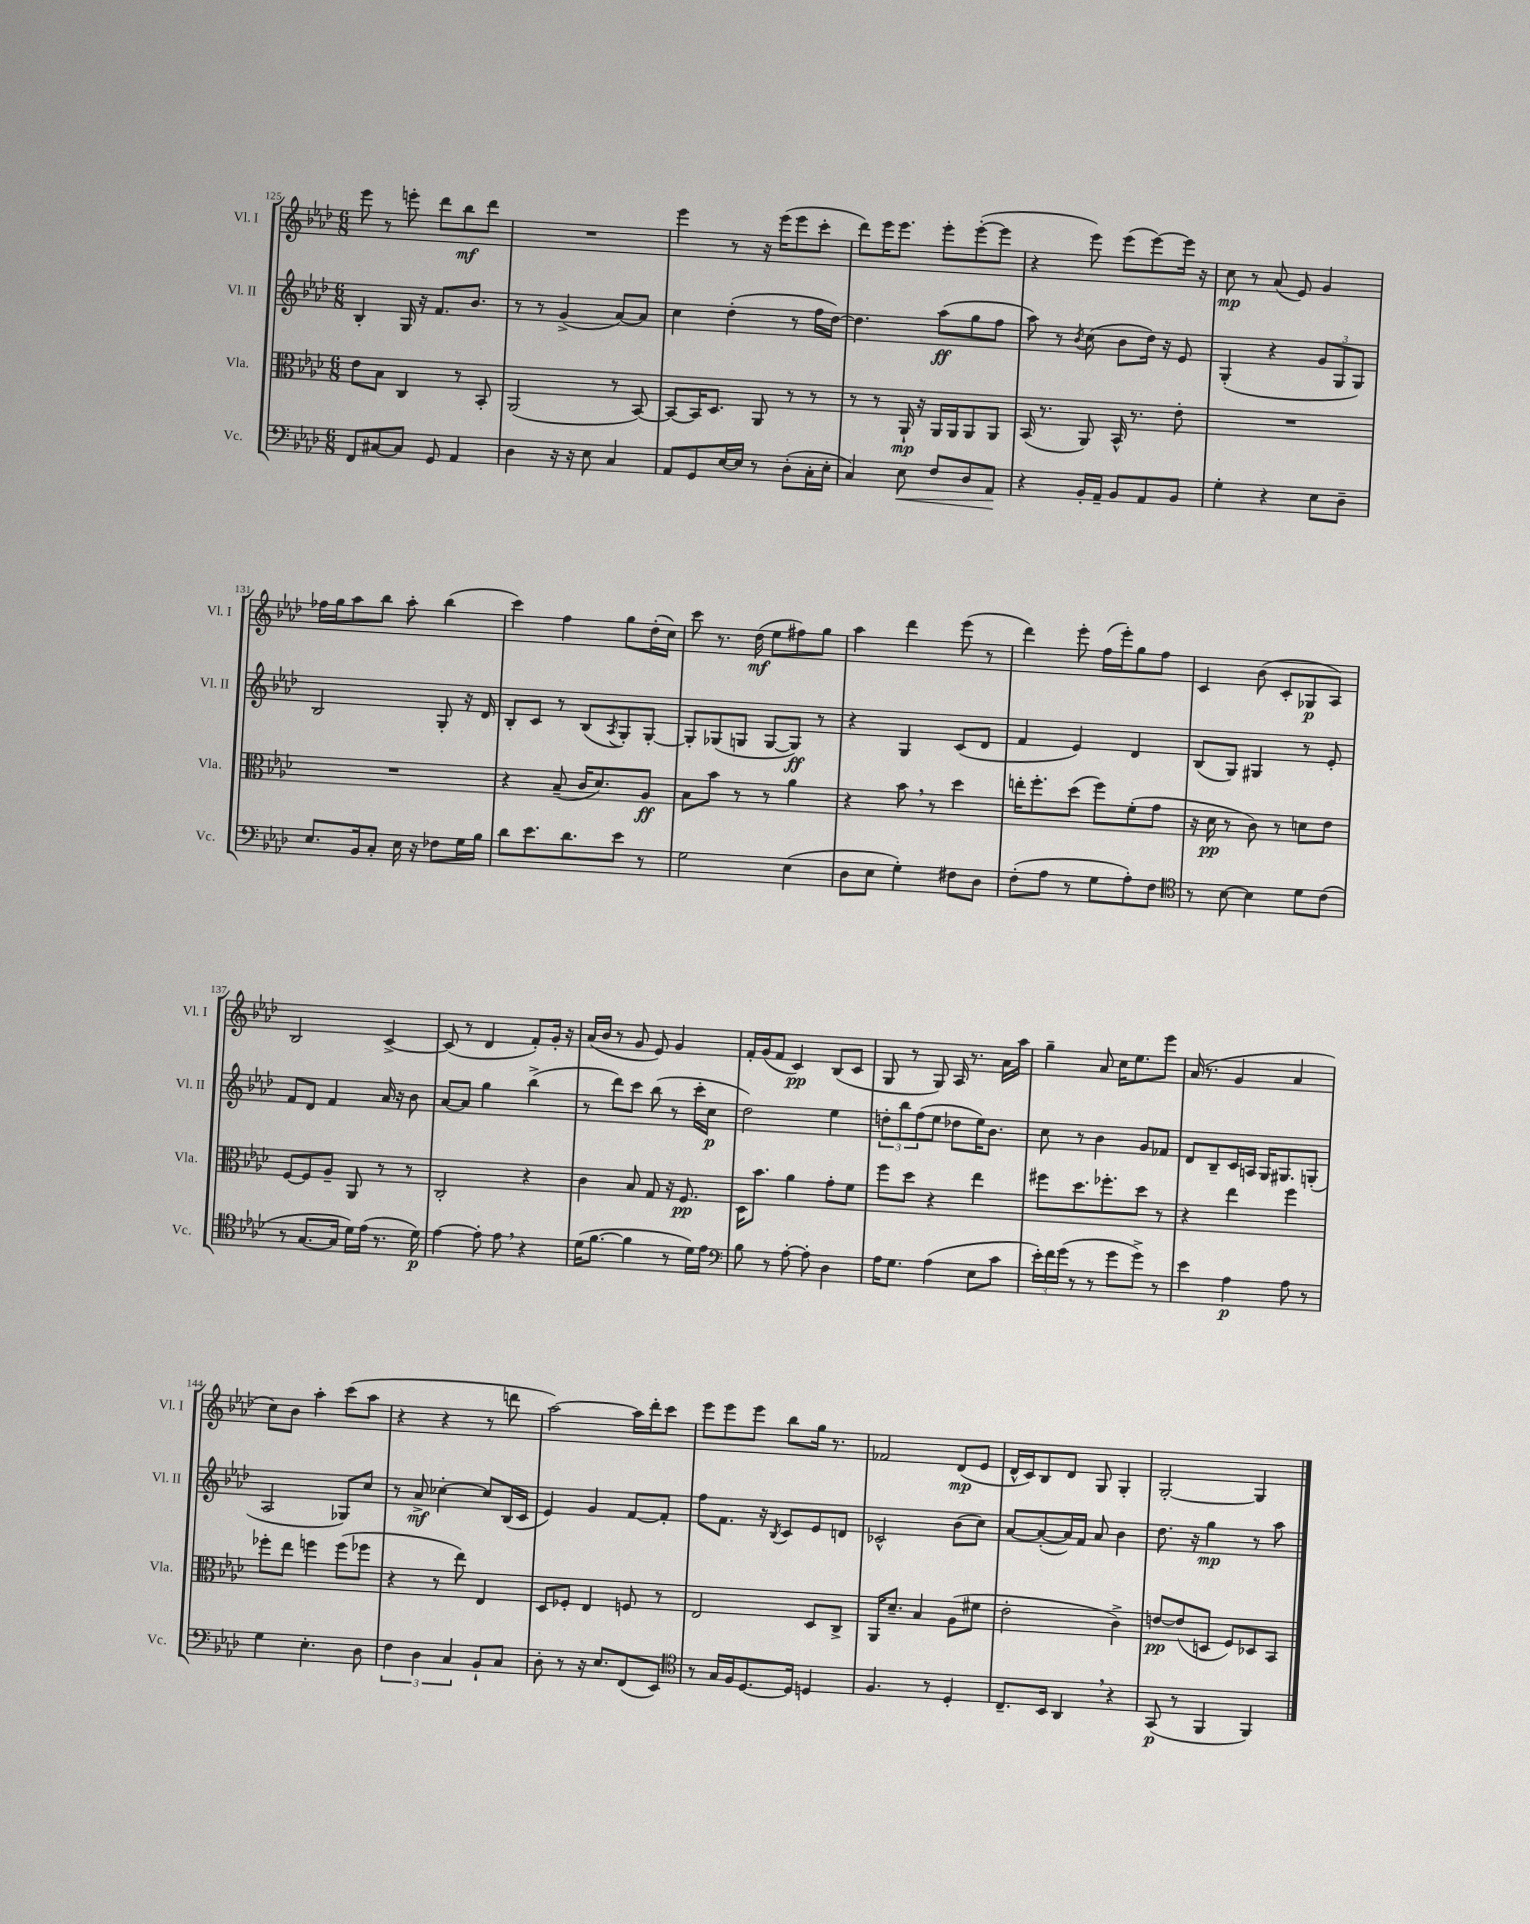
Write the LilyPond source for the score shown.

<<
\new StaffGroup <<
\new Staff = "s0" \with { instrumentName = "Vl. I" shortInstrumentName = "Vl. I" } {
    \clef treble \key aes \major \numericTimeSignature \time 6/8
    ees'''8 r8 e'''8-. des'''8 bes''8\mf des'''8 |
    R2. |
    ees'''4 r8 r16 ees'''16( ees'''8 c'''8-. |
    des'''8) ees'''16 ees'''8. ees'''8-. ees'''8~-.( ees'''8 |
    r4 ees'''8) ees'''8( ees'''8~) ees'''16 r16 |
    c''8\mp r8 aes'8( ees'8) g'4 |
    fes''16 g''16 aes''8 bes''8 aes''8-. bes''4( |
    c'''4) f''4 g''8 des''16-.( c''16) |
    c'''8 r8. des''16\mf( ees''8 fis''8) g''8 |
    aes''4 des'''4 ees'''8( r8 |
    des'''4) ees'''8-. f''16( ees'''16-.) g''8 f''8 |
    c'4 bes'8( c'8-. ges8\p aes8) |
    bes2 c'4~-> |
    c'8( r8 des'4 f'8-.) g'16-. r16 |
    aes'16( bes'16 r8 g'8 ees'8) g'4 |
    f'16-. g'16( f'8 c'4\pp) bes8( c'8 |
    g8 r8 g8) aes16 r8. aes'16 aes''16 |
    g''4-- aes'8 c''16 ees''8. ees'''8 |
    aes'16( r8. g'4 aes'4 |
    c''8) bes'8 aes''4-. c'''8( aes''8 |
    r4 r4 r8 d'''8 |
    aes''2~) aes''16 des'''16-. c'''8 |
    ees'''8 ees'''8 ees'''8 bes''8 g''16 r8. |
    fes'2 des'8\mp( ees'8 |
    des'16-^ c'16) bes8 des'8 g8 g4-. |
    g2~-. g4 \bar "|." |
}
\new Staff = "s1" \with { instrumentName = "Vl. II" shortInstrumentName = "Vl. II" } {
    \clef treble \key aes \major \numericTimeSignature \time 6/8
    bes4-. g16 r16 f'8. bes'8. |
    r8 r8 g'4->( aes'8~) aes'8 |
    c''4 des''4-.( r8 f''16 des''16~) |
    des''4. aes''8\ff( g''8 f''8 |
    aes''8) r8 \acciaccatura { bes'8 } c''8( bes'8 des''16) r16 ees'8 |
    g4-.( r4 \tuplet 3/2 { g'8 g8 g8) } |
    bes2 g8-. r16 des'16 |
    bes8-. c'8 r8 bes8( \acciaccatura { aes8 } g8-.) g8~-. |
    g8-. ges8( g8 g8~ g8\ff) r8 |
    r4 g4 c'8( des'8 |
    f'4 ees'4) des'4 |
    bes8( g8) gis4 r8 ees'8-. |
    f'8 des'8 f'4 aes'16 r16 bes'8 |
    aes'8~ aes'8 g''4 bes''4->( |
    r8 des'''8) c'''8 bes''8( r8 c'''16-. c''16\p |
    des''2) ees''4 |
    \tuplet 3/2 { d''8-. bes''8 f''8( } ees''8 des''8 ees''16) bes'8. |
    c''8 r8 bes'4 g'8 fes'8 |
    des'8 bes8-- c'16 a16 g16 gis8. g8-.( |
    aes2 ges8) c''8 |
    r8 aes'8->\mf ces''4~-. ces''8 bes16( c'16 |
    ees'4) g'4 f'8~ f'8-. |
    f''8 f'8. r16 \acciaccatura { bes8 } c'8 ees'8 d'8 |
    ces'2-^ bes'8( c''8) |
    aes'8~ aes'8~-.( aes'16) f'16 aes'8 bes'4 |
    des''8. r16 g''4\mp r8 aes''8 \bar "|." |
}
\new Staff = "s2" \with { instrumentName = "Vla." shortInstrumentName = "Vla." } {
    \clef alto \key aes \major \numericTimeSignature \time 6/8
    ees'8 bes8 c4 r8 bes,8-. |
    aes,2( r8 bes,8~) |
    bes,8~ bes,16 des8. aes,8 r8 r8 |
    r8 r8 aes,16-!\mp r16 aes,16 aes,16 aes,8 aes,8 |
    bes,16( r8. aes,8) bes,16-^ r8. ees'8-. |
    R2. |
    R2. |
    r4 bes8--( c'16 des'8.) aes8\ff |
    bes8 bes'8 r8 r8 aes'4 |
    r4 bes'8 \breathe r8 des''4 |
    e''16-. f''8.-. des''8( f''8) f'8-.( g'8 |
    r16 des'16\pp r8 c'8) r8 d'8 ees'8 |
    f8~ f8 aes8-- aes,8 r8 r8 |
    c2-. r4 |
    c'4 bes8 g8 r16 f8.\pp |
    des16 bes'8. aes'4 g'8-. f'8 |
    f''8 des''8 r4 ees''4 |
    fis''8 des''8. fes''8.-. des''8 r8 |
    r4 ees''4 f''4 |
    fes''8-. ees''8 f''4 f''8( fes''8 |
    r4 r8 ees''8) ees4 |
    des8 fes8-. ees4 f8 r8 |
    ees2 des8 c8-> |
    aes,16 des'8.-- bes4 aes8( fis'8 |
    ees'2-. c'4->) |
    e'8~\pp e'8( d8 f8) des8 bes,8 \bar "|." |
}
\new Staff = "s3" \with { instrumentName = "Vc." shortInstrumentName = "Vc." } {
    \clef bass \key aes \major \numericTimeSignature \time 6/8
    f,8 cis8~ cis8 g,8 aes,4 |
    des4 r16 r16 ees8 c4 |
    aes,8 g,8 ees16~ ees16 r8 des8-.( c16-. ees16-. |
    c4) ees8\< f8 des8 aes,8\! |
    r4 bes,16-. aes,16-- bes,8 aes,8 bes,8 |
    g4-. r4 ees8 des8-- |
    ees8. bes,16 c8-. ees16 r16 fes8 g16 bes16 |
    des'8 ees'8. des'8. ees'8 r8 |
    g2 ees4( |
    des8 ees8 g4-.) fis8 des8 |
    f8-.( aes8 r8 g8 aes8-.) f8 |
    \clef tenor r8 bes8~ bes4 des'8 c'8( |
    r8 g8.~ g16 des'16) ees'16( r8. des'16\p) |
    ees'4~ ees'8-. ees'8 \breathe r4 |
    des'16( f'8.~ f'4 r8 des'16) ees'16 |
    \clef bass bes8 r8 aes8~-. aes8-. des4 |
    aes16 g8. aes4( ees8 c'8 |
    \tuplet 3/2 { ees'16-.) f'16 g'16( } r8 r8 g'8 g'8->) r8 |
    ees'4 aes4\p aes8 r8 |
    g4 ees4.-. des8 |
    \tuplet 3/2 { f4 des4 c4 } bes,8-! c8 |
    des8-. r8 r16 ees8. f,8( ees,8) |
    \clef tenor r8 g16 f16 des8.~ des16 d4 |
    f4. r8 des4-. |
    c8.-- bes,16 aes,4 \breathe r4 |
    g,8\p( r8 f,4 f,4) \bar "|." |
}
>>
>>
\layout { \context { \Score currentBarNumber = #125 } }
